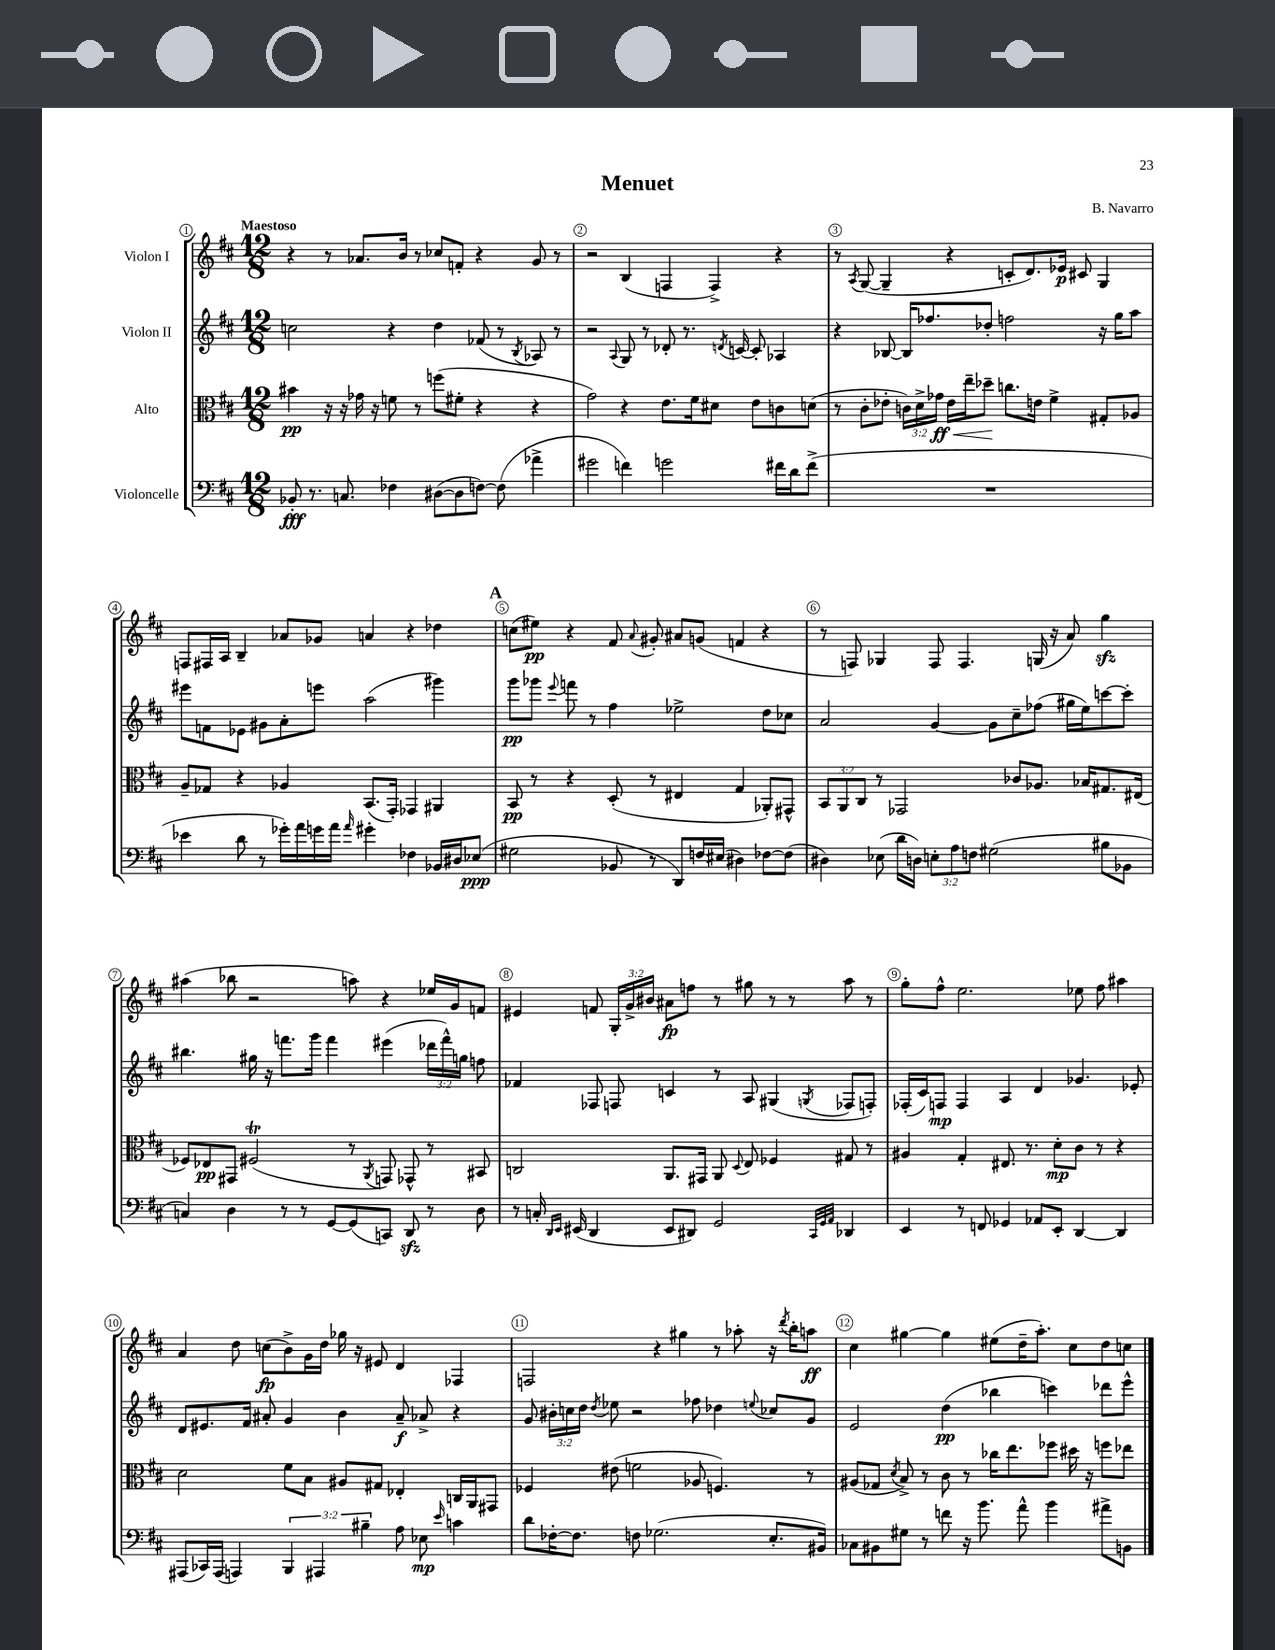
\header { title = "Menuet" composer = "B. Navarro" }
<<
\new StaffGroup <<
\new Staff = "s0" \with { instrumentName = "Violon I" } {
    \clef treble \key d \major \numericTimeSignature \time 12/8 \override Staff.TupletNumber.text = #tuplet-number::calc-fraction-text \tempo "Maestoso"
    \autoBeamOff r4 r8 aes'8.[ b'16] r8 ces''8[ f'8]-. r4 g'8 r8 |
    r2 b4( f4 f4->) r4 |
    r8 \acciaccatura { a8 } g8~( g4-- r4 c'8[-. d'8.) ees'16]\p cis'8 g4 |
    f8[ fis16 a16] b4-- aes'8[ ges'8] a'4 r4 des''4 |
    \mark \markup { \bold "A" } c''8[( eis''8]\pp) r4 fis'8 \appoggiatura { a'8 } gis'8-. ais'8[ g'8]( f'4 r4 |
    r8 f8) ges4 f8 f4. g16( r16 a'8) g''4\sfz |
    ais''4( bes''8 r2 a''8) r4 ees''16[ g'16 f'8] |
    eis'4 f'8 \tuplet 3/2 { g16[-. g'16-> bis'16] } ais'8[\fp f''8] r8 gis''8 r8 r8 a''8 r8 |
    g''8[-. fis''8]-^ e''2. ees''8 fis''8 ais''4 |
    a'4 d''8 c''8[\fp( b'8->) g'16 d''16] ges''16 r16 eis'8 d'4 fes4 |
    f2 r4 gis''4 r8 aes''8-. r16 \acciaccatura { d'''8 } b''16[-. a''8]\ff |
    cis''4 gis''4~ gis''4 eis''8[( d''16-- a''8.]-.) cis''8[ d''8 c''8] \bar "|." |
}
\new Staff = "s1" \with { instrumentName = "Violon II" } {
    \clef treble \key d \major \numericTimeSignature \time 12/8 \override Staff.TupletNumber.text = #tuplet-number::calc-fraction-text
    \autoBeamOff c''2 r4 d''4 fes'8( r8 \acciaccatura { b8 } aes8) r8 |
    r2 \appoggiatura { a8 } g8 r8 des'8-. r8. \acciaccatura { d'8 } c'16~ c'8-. aes4 |
    r4 bes8~ bes16[ fes''8. des''8]-. f''2 r16 g''16[ a''8] |
    eis'''8[ f'8 ees'8] gis'8[ a'8-. e'''8] a''2( gis'''4) |
    \mark \markup { \bold "A" } g'''8[\pp ges'''8] \appoggiatura { e'''8 } f'''8 r8 fis''4 ees''2-> d''8[ ces''8] |
    a'2 g'4~ g'8[ cis''8-- fes''8]( gis''16[ e''16) c'''8~ c'''8]-. |
    bis''4. gis''16 r16 f'''8.[ g'''16] f'''4 eis'''4( \tuplet 3/2 { des'''16[ f'''16-^) g''16] } f''8 |
    fes'4 fes8 f8 c'4 r8 a8 gis4( \acciaccatura { g8 } fes8[ f8]-.) |
    fes16[-.( cis'16) f8]\mp f4 a4 d'4 ges'4. ees'8-. |
    d'8[ eis'8. fis'16] ais'8-. g'4 b'4 ais'8--\f aes'8-> r4 |
    g'8 \tuplet 3/2 { bis'16[-. c''16 d''16] } \acciaccatura { d''8 } ees''8 r2 fes''8 des''4 \appoggiatura { e''8 } ces''8[ g'8] |
    e'2 d''4\pp( bes''4 c'''4) des'''8[ e'''8]-^ \bar "|." |
}
\new Staff = "s2" \with { instrumentName = "Alto" } {
    \clef alto \key d \major \numericTimeSignature \time 12/8 \override Staff.TupletNumber.text = #tuplet-number::calc-fraction-text
    \autoBeamOff bis'4\pp r16 r16 ges'16 r16 f'8 r8 f''8[( fis'8]-. r4 r4 |
    g'2) r4 e'8.[ fis'16 dis'8] e'8[ c'8 d'8]( |
    r8 cis'8[-. ees'8]-. \tuplet 3/2 { c'16[) d'16-> ges'16]\ff\< } ees'16[ e''16-- des''8]--\! c''8.[ e'16] fis'4-> gis8[-. aes8] |
    a8[-- ges8] r4 aes4 b,8.[( g,16]-.) ges,4 ais,4 |
    \mark \markup { \bold "A" } b,8\pp r8 r4 d8-.( r8 eis4 g4 aes,8[-.) gis,8]-^ |
    \tuplet 3/2 { b,8[ a,8 cis8] } r8 ges,2 ces'8[ aes8.] bes16[ gis8. eis16]( |
    fes8[) ees8\pp gis,8] fis2\trill( r8 \acciaccatura { a,8 } g,8) ges,8-^ r8 bis,8 |
    c2 a,8.[ gis,16] a,8 \appoggiatura { d8 } e8 fes4 gis8 r8 |
    ais4 g4-. eis8. r8. d'8[-.\mp cis'8] r8 r4 |
    d'2 fis'8[ b8] ais8[ gis8] ees4-. c16[ a,16 gis,8] |
    fes4 eis'8( f'2 aes8 f4.) r8 |
    ais8[( ges8] \acciaccatura { d'8 } b8->) r8 cis'8 r8 ces''16[ e''8. fes''8] dis''16 r16 f''8[ ees''8] \bar "|." |
}
\new Staff = "s3" \with { instrumentName = "Violoncelle" } {
    \clef bass \key d \major \numericTimeSignature \time 12/8 \override Staff.TupletNumber.text = #tuplet-number::calc-fraction-text
    \autoBeamOff bes,8-.\fff r8. c8. fes4 dis8[~( dis8 f8]~) f8( aes'4-> |
    gis'2 f'4) g'2 fis'16[ d'16 fis'8]->( |
    R1. |
    ees'4 d'8 r8 ges'16[-.) a'16 g'16 a'16] \grace { a'16 } gis'4-. fes4 bes,16[ dis16 ees8]\ppp( |
    \mark \markup { \bold "A" } gis2 bes,8 r8 d,8[) f16 eis16]( dis4) fes8[~ fes8]( |
    dis4) ees8( d'16[ d16]) \tuplet 3/2 { e8[-. a8 f8] } gis2( bis8[ bes,8] |
    c4) d4 r8 r8 g,8[~ g,8( c,8]) d,8\sfz r8 d8 |
    r8 c16-. \grace { d,16[ e,16] } eis,16( d,4 eis,8[ dis,8]) g,2 \grace { cis,32[ g,32 a,32] } des,4 |
    e,4 r8 f,8 ges,4 aes,8[ e,8]-. d,4~ d,4 |
    ais,,8[( ces,16) ais,,16]( a,,4) \tuplet 3/2 { b,,4 ais,,4 bis4-- } a8 ees8\mp \grace { e'16 } c'4 |
    d'8[ fes16~-. fes8.] f8 ges2.( e8.[-. bis,16]) |
    ces8[ bis,8 gis8] r8 f'8 r16 b'8. a'8-^ b'4 ais'8[-> b,8] \bar "|." |
}
>>
>>
\layout { \context { \Score \override BarNumber.break-visibility = ##(#f #t #t) barNumberVisibility = #all-bar-numbers-visible \override BarNumber.stencil = #(make-stencil-circler 0.1 0.3 ly:text-interface::print) } }
